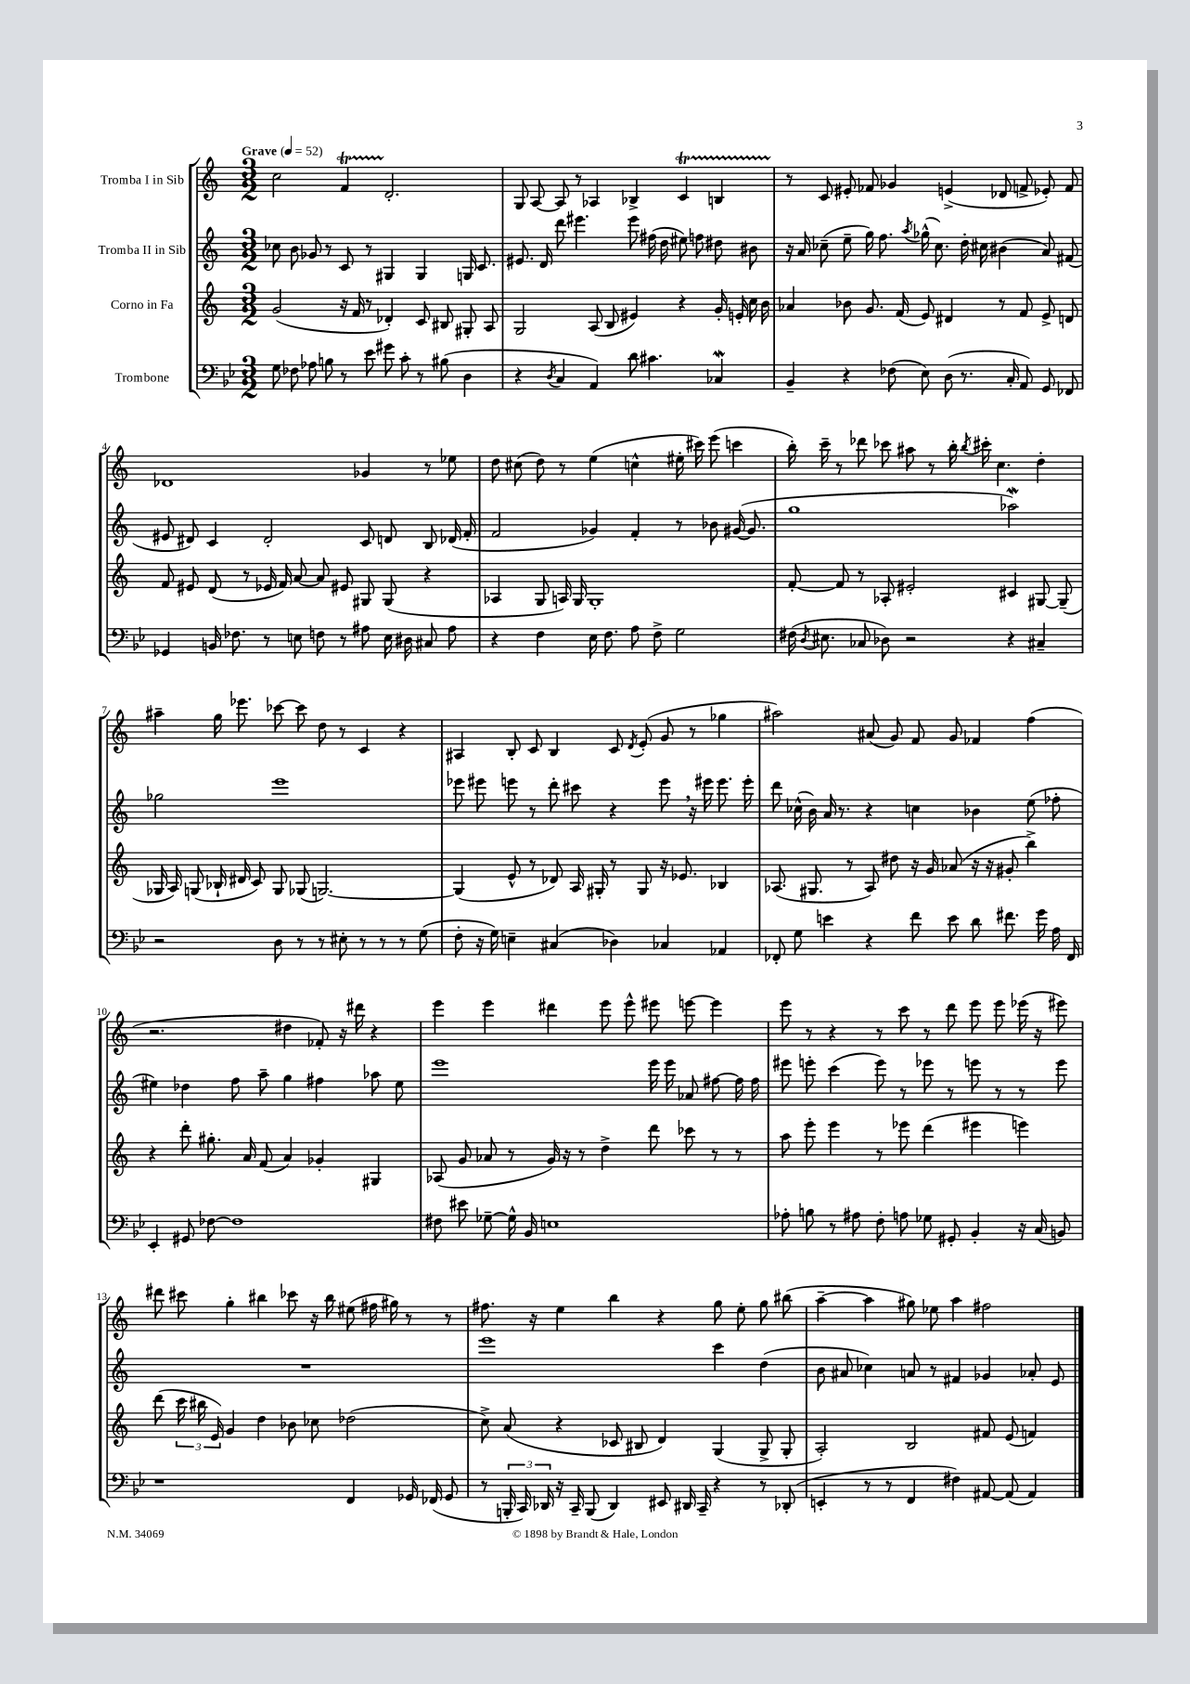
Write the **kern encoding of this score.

**kern	**kern	**kern	**kern
*part4	*part3	*part2	*part1
*staff4	*staff3	*staff2	*staff1
*I"Trombone	*I"Corno in Fa	*I"Tromba II in Sib	*I"Tromba I in Sib
*clefF4	*clefG2	*clefG2	*clefG2
*k[b-e-]	*k[]	*k[]	*k[]
*M3/2	*M3/2	*M3/2	*M3/2
*MM52	*MM52	*MM52	*MM52
=1	=1	=1	=1
!	!	!	!LO:TX:a:B:t=Grave
8G\	(2g/	8cc-X\	2cc\
8F-X\	.	8b\	.
8A-X\	.	8g-X/	.
8Bn\	.	8r	.
8r	16r	8c/	4fT/
.	16f/	.	.
8e-\	8r	8r	.
8g#X\	4d-X'/)	4G#X/	2.d'/
8c'\	.	.	.
8r	8c/	4G#/	.
(8B#X\	8B#X/	.	.
4D\	8G#X'/	16Gn/	.
.	.	8.c/	.
.	8A/	.	.
=2	=2	=2	=2
4r	2G/	8.e#X/	8G/
.	.	.	[8A/
.	.	16d/	.
8qD/	.	.	.
4C/	.	8ddd\	8A/]
.	.	4.eee#X\	8r
4AA/)	(8A/	.	4A-X/
.	8B/	.	.
8d\	4e#X/)	8eee#\	4B-X^/
4.c#X\	.	(16ff#X\	.
.	.	16dd\	.
.	4r	8ee#X\)	4cT/
.	.	8ffn\	.
4C-Xw/	16g'/	8dd#X\	4BnTTT/
.	16en'/	.	.
.	16cc\	8b#X\	.
.	16b\	.	.
=3	=3	=3	=3
4BB-~/	4a-X/	16r	8r
.	.	16a/	.
.	.	(8cc-X~\	8c/
4r	8b-X\	8ee~\	8e#X'/
.	8.g/	16gg\)	8f-X/
.	.	8.ff\	.
(8F-X\	.	.	4g-X/
.	(16f/	.	.
.	.	8qaa/	.
8E-\)	8e/)	(16gg-X^^\	.
.	.	8.cc-\)	.
(8D\	4d#X/	.	(4en^/
8.r	.	16dd'\	.
.	.	16cc#X\	.
.	8r	(4b#X\	8d-X/
16C'/	.	.	.
8AA/)	8f/	.	8fn^/
8GG/	8e^/	8a/)	8e-X'/)
8FF-X/	8dn/	(8f#X/	8f/
!!LO:LB:g=z
=4	=4	=4	=4
4GG-X/	8f/	8e#X/	1d-X
.	8e#X/	8d#X/)	.
16BBn/	(8d/	4c/	.
8.F-X\	.	.	.
.	8r	.	.
8r	16e-X/	2d#'/	.
.	16f/)	.	.
8En\	[8a/	.	.
8Fn\	8a/]	.	.
8r	8e#X/	.	.
8A#X\	8G#X/	8c/	4g-X/
16E\	(8G#/	8dn/	.
16D#X\	.	.	.
8C#X/	4r	8B/	8r
8A#\	.	(16d-X/	8ee-X\
.	.	16f'/	.
=5	=5	=5	=5
4r	4A-X/	2f/	8dd\
.	.	.	(8cc#X\
4F\	8G/	.	8dd\)
.	16An/)	.	8r
.	16G/	.	.
16E-\	1G'	4g-X/)	(4ee\
8.F\	.	.	.
8A\	.	4f'/	4ccn^^\
8F^\	.	.	.
2G\	.	8r	16ee#X'\
.	.	.	16ccc#X\)
.	.	8b-X\	(8eee\
.	.	([16g#X/	4cccn\
.	.	8.g#/]	.
=6	=6	=6	=6
(16F#X\	[8f'/	1gg	16bb'\)
8qD/	.	.	.
8.E#X\	.	.	16ccc~\
.	8f/]	.	8r
8C-X/	8r	.	8ddd-X\
8D-X\)	8A-X'/	.	8ccc-X\
2r	2e#X'/	.	8aa#X\
.	.	.	8r
.	.	.	16bb'\
.	.	.	8qbb/
.	.	.	16ccc#X'\
.	.	.	4.cc\
4r	4c#X/	2aa-Xw\)	.
4C#X~/	[8G#X/	.	4dd'\
.	(8G#~/]	.	.
!!LO:LB:g=z
=7	=7	=7	=7
2r	16G-X/	2gg-X\	4aa#X~\
.	16A/)	.	.
.	(8Gn/	.	.
.	16B-X`/	.	16gg\
.	16d#X/	.	8.eee-X\
.	8c/)	.	.
8D\	8G/	1eee	[8ccc-X\
8r	(8G-X/	.	8ccc-\]
8r	[2.Gn/)	.	8dd\
8E#X'\	.	.	8r
8r	.	.	4c/
8r	.	.	.
8r	.	.	4r
(8G\	.	.	.
=8	=8	=8	=8
8F'\	(4G/]	8eee-X\	4A#X/
16r	.	8eee#X\	.
16G\)	.	.	.
4En~\	8e^^/	8eeen\	8B'/
.	8r	8r	8c/
(4C#X/	8d-X/)	8ddd'\	4B/
.	16A/	8ccc#X\	.
.	16G#X'/	.	.
4D-X\)	8r	4r	8c/
.	.	.	8qd/
.	8G#/	.	(8e'/
4C-X/	16r	8eee,\	8g/
.	8.e-X/	.	.
.	.	16r	8r
.	.	16eee#X\	.
4AA-X/	4B-X/	8.eee#\	4gg-X\
.	.	16eee#'\	.
=9	=9	=9	=9
8FF-X'/	(8.A-X/	8ddd\	2aa#X\)
8G\	.	(16cc-X^^\	.
.	8.G#X/	16b\)	.
4en\	.	16a/	.
.	.	8.r	.
.	8r	.	.
4r	8A-/)	4r	(8a#X/
.	8dd#X\	.	8g/)
8f\	16r	4ccn\	8f/
.	16g/	.	.
8e\	(8a-X/	.	8g/
8d\	16r	4b-X\	4f-X/
.	16r	.	.
8.f#X\	8g#X'/	.	.
.	4bb^\)	(8ee\	(4ff\
16g\	.	.	.
16A\	.	8ff-X'\	.
16FF-/	.	.	.
!!LO:LB:g=z
=10	=10	=10	=10
4EE-'/	4r	4ee#X\)	2.r
8GG#X/	8ddd'\	4dd-X\	.
[8F-X\	8.gg#X'\	.	.
1F-]	.	8ff\	.
.	16a/	.	.
.	(8f/	8aa~\	.
.	4a/)	4gg\	4dd#X\
.	4g-X'/	4ff#X\	8f-X'/)
.	.	.	16r
.	.	.	16ddd#X\
.	4G#X/	8aa-X\	4r
.	.	8ee#\	.
=11	=11	=11	=11
8F#X\	(8A-X/	1eee	4eee\
8e#X\	8g/	.	.
[8G-X~\	8a-X/	.	4eee\
16G-^^\]	8r	.	.
16BB-/	.	.	.
1En	16g/)	.	4ddd#X\
.	16r	.	.
.	8r	.	.
.	4dd^\	.	8eee\
.	.	.	8eee^^\
.	8ddd\	16eee\	8eee#X\
.	.	16eee\	.
.	8ccc-X\	8a-X/	[8eeen\
.	8r	[8ff#X\	4eee\]
.	8r	16ff#\]	.
.	.	16ff#\	.
=12	=12	=12	=12
8A-X'\	8aa\	8eee#X\	8eee\
8Bn\	8eee'\	8eeen'\	8r
8r	4eee\	(4ccc\	4r
8A#X\	.	.	.
8F'\	8r	8eee\)	8r
8An\	8eee-X\	8r	8ccc\
8G-X\	(4ddd\	8eee-X\	8r
8GG#X'/	.	8r	8ddd\
4BB-'/	4eee#X\	8eeen\	8eee\
.	.	8r	8eee\
16r	4eeen\)	8r	(16eee-X\
(16C/	.	.	16r
8BBn/)	.	8eee\	8eee#X\)
!!LO:LB:g=z
=13	=13	=13	=13
1r	(8ddd\	1.r	8ddd#X\
.	24ccc\	.	8ccc#X\
.	24bb#X\	.	.
.	24e/)	.	.
.	4g/	.	4gg'\
.	4dd\	.	4bb#X\
.	8b-X\	.	8ccc-X\
.	8cc-X\	.	16r
.	.	.	16bb#\
4FF/	(2dd-X\	.	(8ee#X\
.	.	.	16ff#X\
.	.	.	16gg#X\)
16GG-X/	.	.	8r
(16FF-X/	.	.	.
8GG-/	.	.	8r
=14	=14	=14	=14
8r	8cc^\)	1eee	8.ff#X\
24BBBn'/	(8a/	.	.
24CC/)	.	.	.
.	.	.	16r
24DD-X/	.	.	.
16r	4r	.	4ee\
16CC~/	.	.	.
(8BBB/	.	.	.
4DD-/)	8c-X/	.	4bb\
.	8B#X/	.	.
8EE#X/	4d/)	.	4r
16DD#X/	.	.	.
16CC~/	.	.	.
4r	(4G/	4ccc\	8gg\
.	.	.	8ee'\
8r	8G^/	(4dd\	8gg\
(8DD-X'/	8G'/	.	(8bb#X\
=15	=15	=15	=15
4EEn'/	2A'/)	8b\	[4aa~\
.	.	8a#X/	.
8r	.	4cc-X\)	4aa\]
8r	.	.	.
4FF/	2B/	8an/	8gg#X\)
.	.	8r	8ee-X\
4F#X\)	.	4f#X/	4aa\
[8AA#X/	8f#X/	4g-X/	2ff#X\
(8AA#/]	(8e/	.	.
4AA#/)	4fn/)	8a-X'/	.
.	.	8e/	.
==	==	==	==
*-	*-	*-	*-
